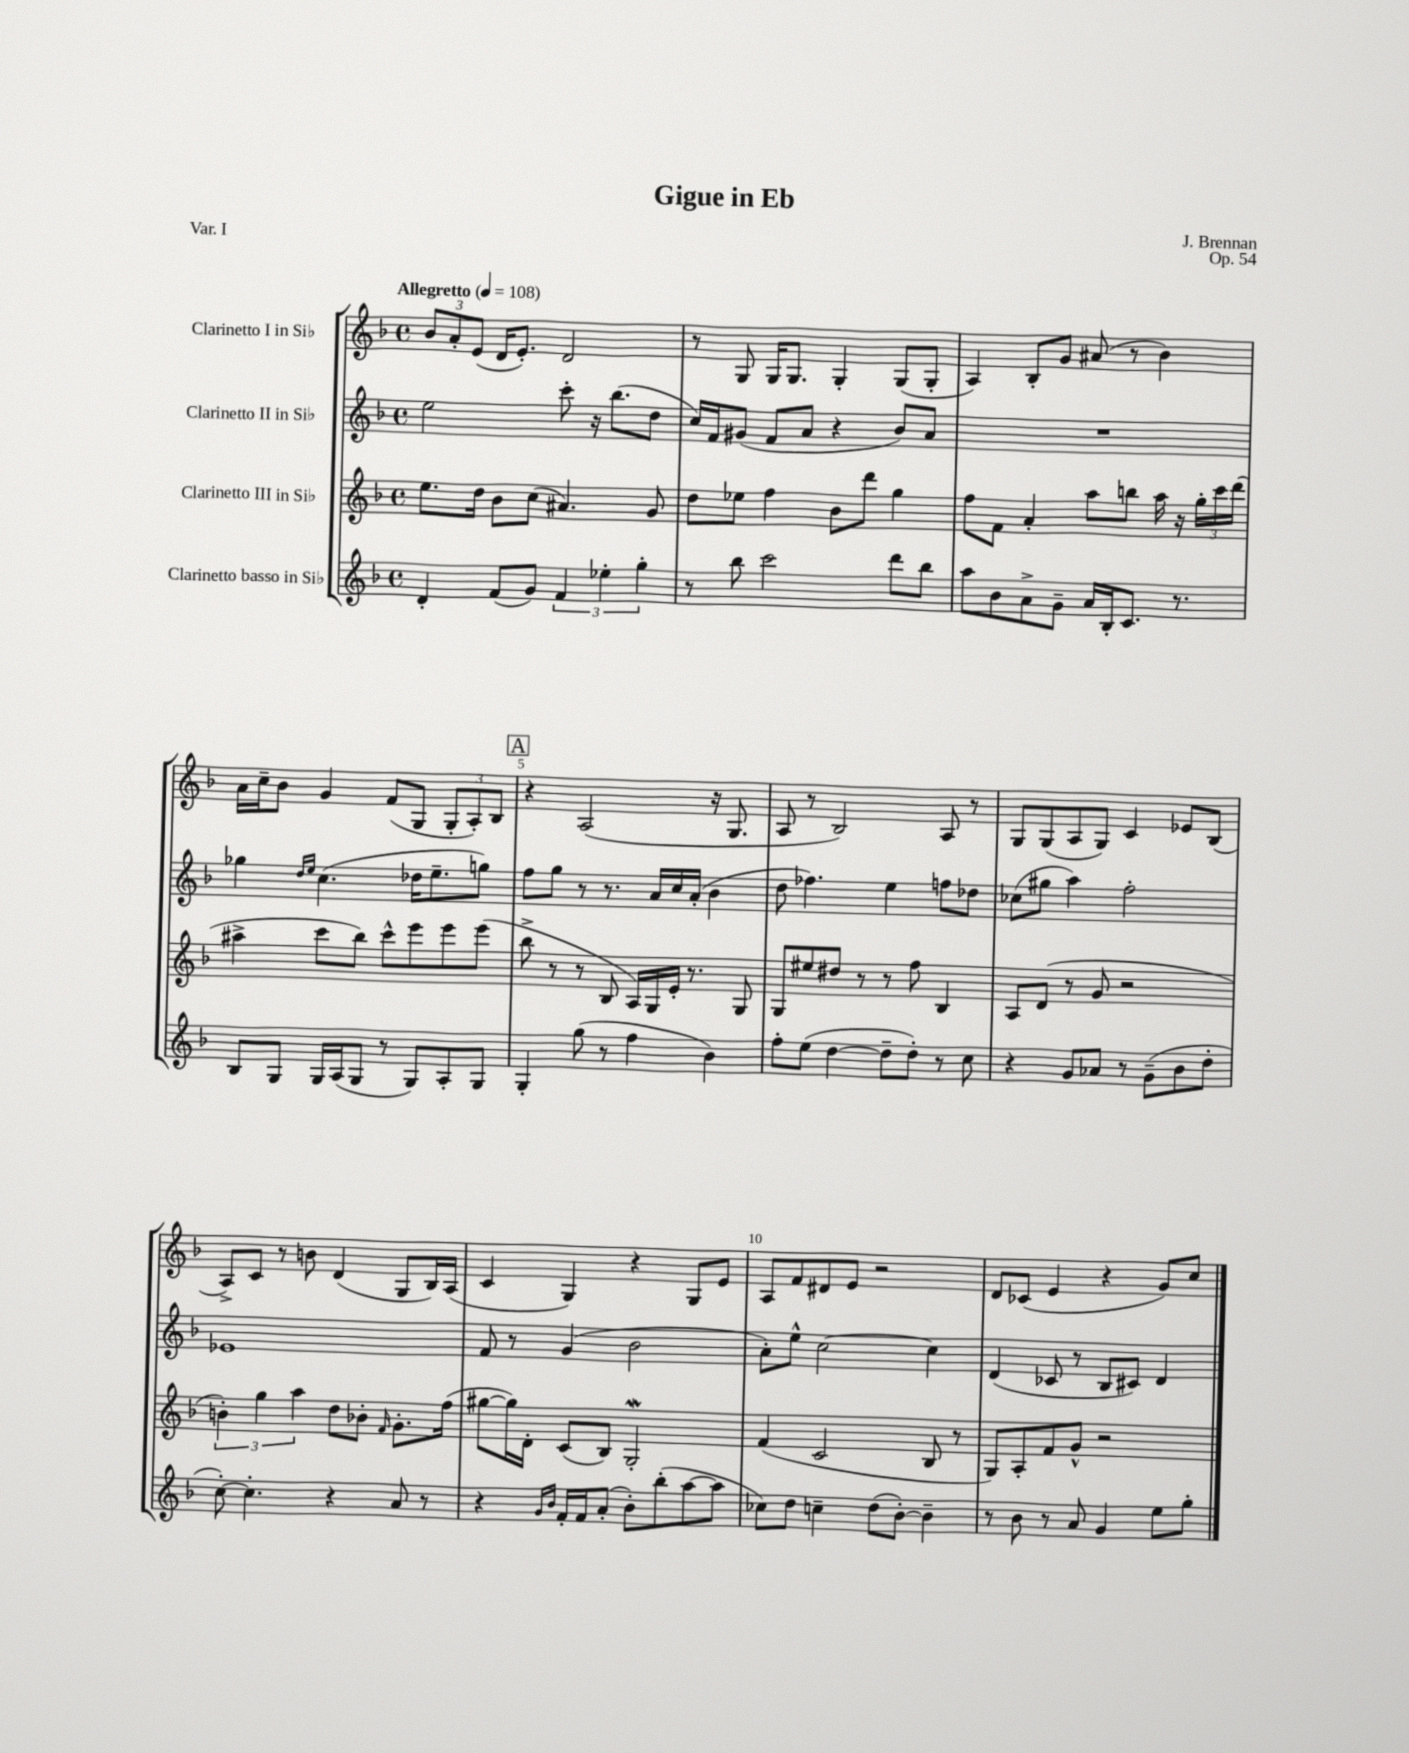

**kern	**kern	**kern	**kern
*staff4	*staff3	*staff2	*staff1
*clefG2	*clefG2	*clefG2	*clefG2
*k[b-]	*k[b-]	*k[b-]	*k[b-]
*M4/4	*M4/4	*M4/4	*M4/4
*met(c)	*met(c)	*met(c)	*met(c)
*MM108	*MM108	*MM108	*MM108
4d'/	8.ee\L	2ee\	12b-/L
.	.	.	12a'/
.	.	.	(12e/J
.	16dd\Jk	.	.
(8f/L	8b-\L	.	16d/LK
.	.	.	8.e'/J)
8g/J)	(8cc\J	.	.
6f/	4.a#/)	8ccc'\	2d/
.	.	16r	.
6ee-'\	.	.	.
.	.	(8.bb-\L	.
6gg'\	.	.	.
.	8g/	8dd\J	.
=	=	=	=
8r	8dd\L	16cc/LL)	8r
.	.	16f/J	.
8bb-\	8ee-\J	(8g#/J	8G/
2ccc\	4ff\	8f/L	16G/LK
.	.	.	8.G/J
.	.	8a/J	.
.	8b-\L	4r	4G'/
.	8ddd\J	.	.
8ddd\L	4gg\	8b-/L)	(8G/L
8bb-\J	.	8a/J	8G'/J
=	=	=	=
8aa\L	8ff\L	1r	4A/)
8b-\	8f\J	.	.
8a^\	4a'/	.	8B-'/L
8g~\J	.	.	8g/J
16a/LL	8aa\L	.	(8a#/
16B-'/J	.	.	.
8.c/J	8bb\J	.	8r
.	16aa\	.	4b-\)
8.r	16r	.	.
.	24gg'\LL	.	.
.	24ccc\	.	.
.	(24ddd\JJ	.	.
=	=	=	=
8B-/L	4aa#^\	4gg-\	16a\LL
.	.	.	16cc~\J
8G/J	.	.	8b-\J
.	.	16qqdd/LL	.
.	.	16qqee/JJ	.
16G/LL	8ccc\L	(4.cc\	4g/
(16A/J	.	.	.
8G/J	8bb-\J)	.	.
8r	8ccc^^\L	.	(8f/L
8G/L)	8eee\	16dd-\LK	8G/J
.	.	8.ee~\	.
8A'/	8eee\	.	12G'/L
.	.	.	12A'/)
8G/J	(8eee\J	8gg\J)	.
.	.	.	12B-/J
=	=	=	=
4G'/	8bb-^\	8ff\L	4r
.	8r	8gg\J	.
(8gg\	8r	8r	(2A/
8r	8B-/	8.r	.
4ff\	16A/LL)	.	.
.	16G/	16a/LL	.
.	16e'/JJ	16cc/	.
.	8.r	(16a'/JJ	.
4b-\)	.	4b-\	16r
.	.	.	8.G/
.	8G/	.	.
=	=	=	=
8ff'\L	8G/L	8dd\	8A/
(8ee\J	8ee#/	4.ff-\)	8r
[4dd\	8dd#/J	.	2B-/)
.	8r	.	.
8dd~\]L	8r	4ee\	.
8dd'\J)	8ff\	.	.
8r	4B-/	8ff\L	8A/
8cc\	.	8dd-\J	8r
=	=	=	=
4r	8A/L	(8cc-\L	8G/L
.	(8d/J	8gg#\J	(8G/
8g/L	8r	4aa\)	8A/
8a-/J	8g/	.	8G/J)
8r	2r	2ff'\	4c/
(8g~\L	.	.	.
8b-\	.	.	8e-/L
8dd'\J	.	.	(8B-/J
=	=	=	=
[8cc'\)	6b'\)	1e-	8A^/L)
4.cc'\]	.	.	8c/J
.	6gg\	.	.
.	.	.	8r
.	6aa\	.	.
.	.	.	8b\
4r	8dd\L	.	(4d/
.	8b-'\J	.	.
.	16qqf/	.	.
8a/	8.g'\L	.	8G/L
8r	.	.	16B-/L)
.	(16ff\Jk	.	(16A/JJ
=	=	=	=
4r	[8gg#\L	8f/	4c/
.	16gg#\]L)	8r	.
.	16d'\JJ	.	.
16qqg/LL	.	.	.
16qqb-/JJ	.	.	.
16f'/LL	(8c/L	(4g/	4G/)
16f/J	.	.	.
(8a'/J	8B-/J)	.	.
8b-'\L)	2G'/	2b-\	4r
(8bb-'\	.	.	.
[8aa\	.	.	8G/L
8aa\]J	.	.	8e/J
=	=	=	=
8cc-\L)	(4f/	8a'\L)	8A/L
8dd\J	.	8ee^^\J	8f/
4cc~\	2c/	[2cc\	8d#/
.	.	.	8e/J
(8dd\L	.	.	2r
[8b-'\J)	.	.	.
4b-~\]	8B-/	4cc\]	.
.	8r	.	.
=	=	=	=
8r	8G/L)	(4d/	8d/L
8b-\	8A'/	.	(8c-/J
8r	8f/	8c-/	4e/
8a/	8g^^/J	8r	.
4g/	2r	8B-/L	4r
.	.	8c#/J)	.
8ee\L	.	4d/	8g/L)
8gg'\J	.	.	8cc/J
==	==	==	==
*-	*-	*-	*-
